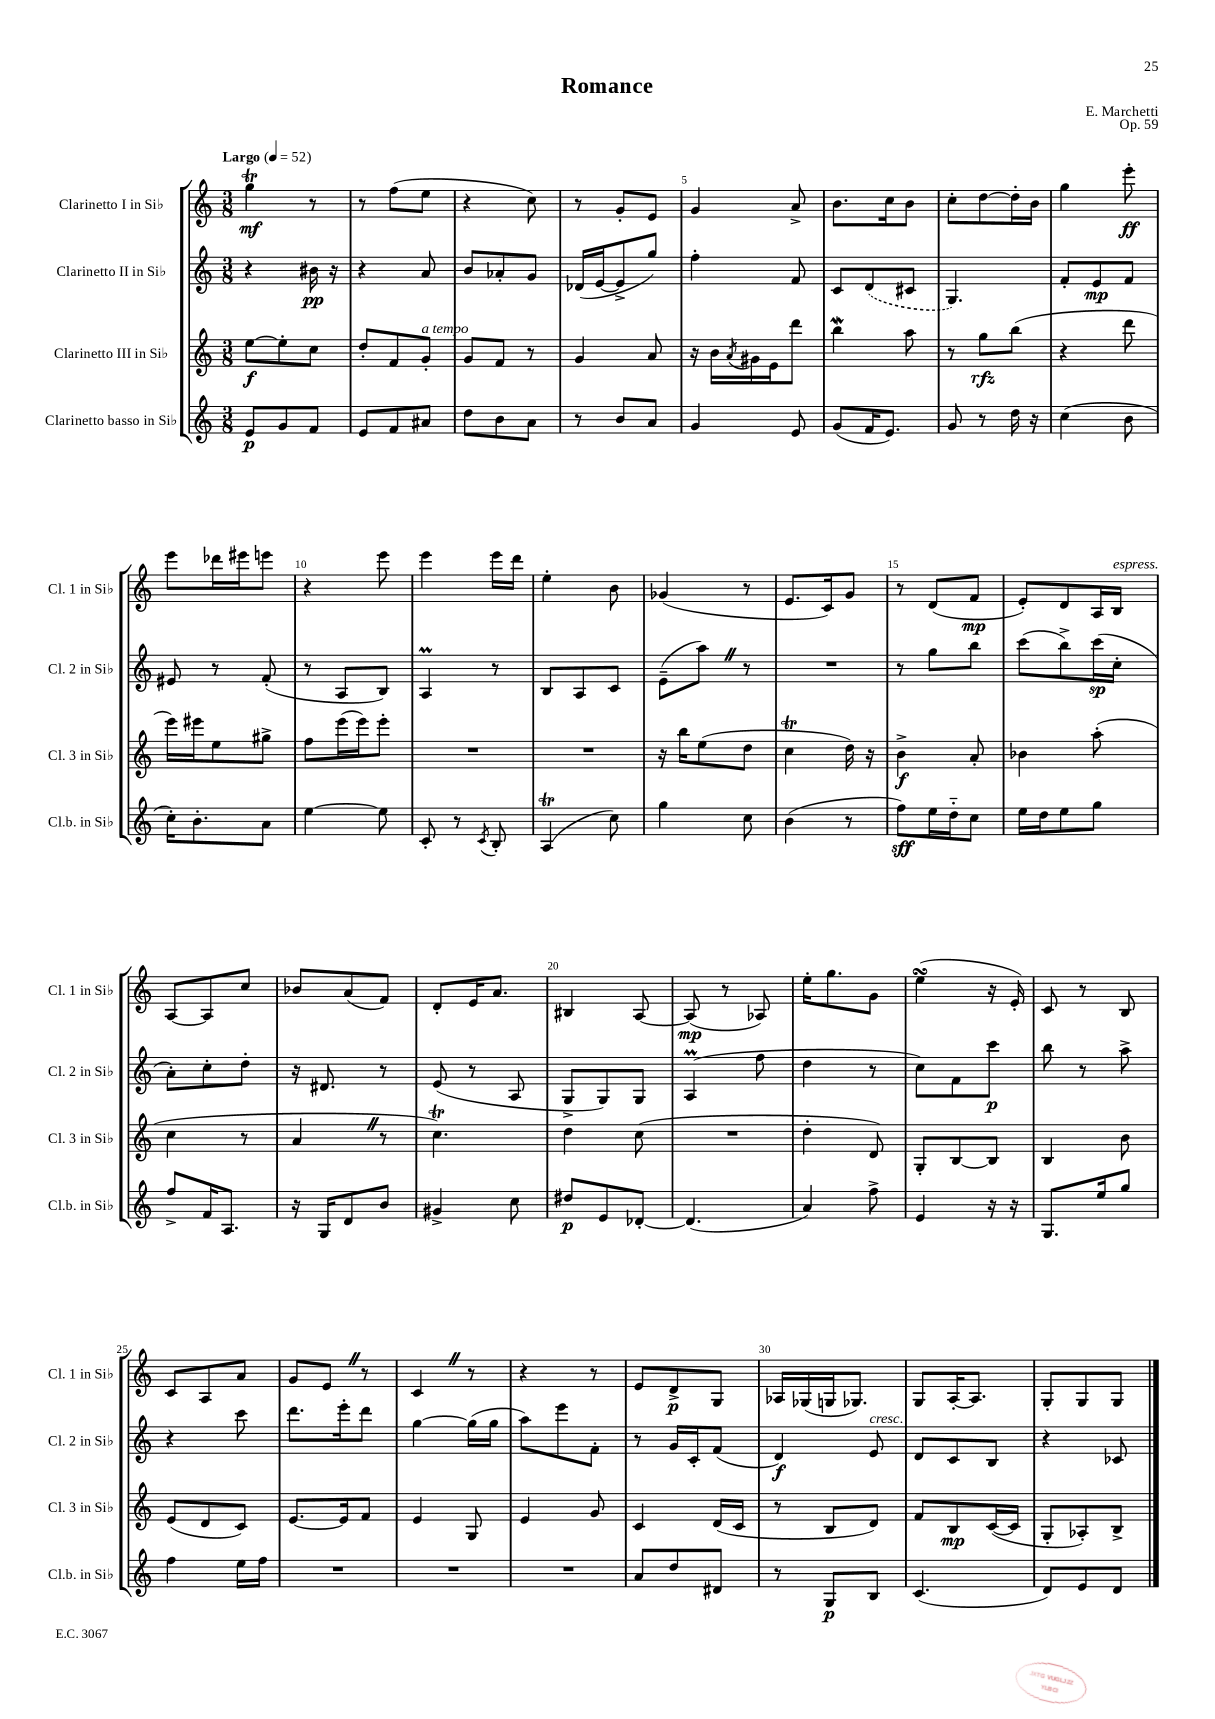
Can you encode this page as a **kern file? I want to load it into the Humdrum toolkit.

**kern	**dynam	**kern	**dynam	**kern	**dynam	**kern	**dynam
*part4	*part4	*part3	*part3	*part2	*part2	*part1	*part1
*staff4	*staff4	*staff3	*staff3	*staff2	*staff2	*staff1	*staff1
*I"Clarinetto basso in Si♭	*	*I"Clarinetto III in Si♭	*	*I"Clarinetto II in Si♭	*	*I"Clarinetto I in Si♭	*
*I'Cl.b. in Si♭	*	*I'Cl. 3 in Si♭	*	*I'Cl. 2 in Si♭	*	*I'Cl. 1 in Si♭	*
*clefG2	*	*clefG2	*	*clefG2	*	*clefG2	*
*k[]	*	*k[]	*	*k[]	*	*k[]	*
*M3/8	*	*M3/8	*	*M3/8	*	*M3/8	*
*MM52	*	*MM52	*	*MM52	*	*MM52	*
=1	=1	=1	=1	=1	=1	=1	=1
!	!	!	!	!	!	!LO:TX:a:B:t=Largo	!
8e/L	p	[8ee\L	f	4r	.	4ggT\	mf
8g/	.	8ee'\]	.	.	.	.	.
8f/J	.	8cc\J	.	16b#X\	pp	8r	.
.	.	.	.	16r	.	.	.
=2	=2	=2	=2	=2	=2	=2	=2
8e/L	.	8dd'/L	.	4r	.	8r	.
8f/	.	8f/	.	.	.	(8ff\L	.
!	!	!LO:TX:a:i:t=a tempo	!	!	!	!	!
8a#X/J	.	8g'/J	.	8a/	.	8ee\J	.
=3	=3	=3	=3	=3	=3	=3	=3
8dd\L	.	8g/L	.	8b/L	.	4r	.
8b\	.	8f/J	.	8a-X'/	.	.	.
8a\J	.	8r	.	8g/J	.	8cc\)	.
=4	=4	=4	=4	=4	=4	=4	=4
8r	.	4g/	.	(16d-X/LL	.	8r	.
.	.	.	.	[16e/J	.	.	.
8b/L	.	.	.	8e^/]	.	8g'/L	.
8a/J	.	8a/	.	8gg/J)	.	8e/J	.
=5	=5	=5	=5	=5	=5	=5	=5
4g/	.	16r	.	4ff'\	.	4g/	.
.	.	16b\LL	.	.	.	.	.
.	.	8qa/	.	.	.	.	.
.	.	16g#X\	.	.	.	.	.
.	.	16e\J	.	.	.	.	.
8e/	.	8ddd\J	.	8f/	.	8a^/	.
=6	=6	=6	=6	=6	=6	=6	=6
(8g/L	.	4bbW\	.	8c/L	.	8.b\L	.
16f/K	.	.	.	(8d/	.	.	.
8.e/J)	.	.	.	.	.	16cc\k	.
.	.	8aa\	.	8c#X/J	.	8b\J	.
=7	=7	=7	=7	=7	=7	=7	=7
8g/	.	8r	.	4.G/)	.	8cc'\L	.
8r	.	8gg\L	rfz	.	.	[8dd\	.
16dd\	.	(8bb\J	.	.	.	16dd'\L]	.
16r	.	.	.	.	.	16b\JJ	.
=8	=8	=8	=8	=8	=8	=8	=8
(4cc\	.	4r	.	8f'/L	.	4gg\	.
.	.	.	.	8e/	mp	.	.
8b\	.	8ddd\	.	8f/J	.	8eee'\	ff
!!LO:LB:g=z
=9	=9	=9	=9	=9	=9	=9	=9
16cc'\KL)	.	16eee\LL)	.	8e#X/	.	8eee\L	.
8.b'\	.	16eee#X\J	.	.	.	.	.
.	.	8ee\	.	8r	.	16ddd-X\L	.
.	.	.	.	.	.	16eee#X\J	.
8a\J	.	8gg#X^\J	.	(8f'/	.	8eeen\J	.
=10	=10	=10	=10	=10	=10	=10	=10
[4ee\	.	8ff\L	.	8r	.	4r	.
.	.	(16eee\L	.	8A/L	.	.	.
.	.	16eee\J)	.	.	.	.	.
8ee\]	.	8eee'\J	.	8B/J)	.	8eee\	.
=11	=11	=11	=11	=11	=11	=11	=11
8c'/	.	4.r	.	4AM/	.	4eee\	.
8r	.	.	.	.	.	.	.
8qc/	.	.	.	.	.	.	.
8B'/	.	.	.	8r	.	16eee\LL	.
.	.	.	.	.	.	16ddd\JJ	.
=12	=12	=12	=12	=12	=12	=12	=12
(4AT/	.	4.r	.	8B/L	.	4ee'\	.
.	.	.	.	8A/	.	.	.
8cc\)	.	.	.	8c/J	.	8b\	.
=13	=13	=13	=13	=13	=13	=13	=13
4gg\	.	16r	.	(8e~\L	.	(4g-X/	.
.	.	16bb\KL	.	.	.	.	.
.	.	(8ee\	.	8aaZ\J)	.	.	.
8cc\	.	8dd\J	.	8r	.	8r	.
=14	=14	=14	=14	=14	=14	=14	=14
(4b\	.	4ccT\	.	4.r	.	8.e/L	.
.	.	.	.	.	.	16c/k)	.
8r	.	16dd\)	.	.	.	8g/J	.
.	.	16r	.	.	.	.	.
=15	=15	=15	=15	=15	=15	=15	=15
8ff\L)	sff	4b^\	f	8r	.	8r	.
16ee\L	.	.	.	8gg\L	.	(8d/L	.
16dd\J	.	.	.	.	.	.	.
8cc\J	.	8a'/	.	8bb\J	.	8f/J	mp
=16	=16	=16	=16	=16	=16	=16	=16
16ee\LL	.	4b-X\	.	(8ccc\L	.	8e'/L)	.
16dd\J	.	.	.	.	.	.	.
8ee\	.	.	.	8bb^\)	.	8d/	.
8gg\J	.	(8aa'\	.	(16ccc\L	sp	16A/L	.
!	!	!	!	!	!	!LO:TX:a:i:t=espress.	!
.	.	.	.	16cc'\JJ	.	16B/JJ	.
!!LO:LB:g=z
=17	=17	=17	=17	=17	=17	=17	=17
8ff^/L	.	4cc\	.	8a'\L)	.	[8A/L	.
16f/K	.	.	.	8cc'\	.	8A/]	.
8.A/J	.	.	.	.	.	.	.
.	.	8r	.	8dd'\J	.	8cc/J	.
=18	=18	=18	=18	=18	=18	=18	=18
16r	.	4aZ/	.	16r	.	8b-X/L	.
16G/KL	.	.	.	8.d#X/	.	.	.
8d/	.	.	.	.	.	(8a/	.
8b/J	.	8r	.	8r	.	8f/J)	.
=19	=19	=19	=19	=19	=19	=19	=19
4g#X^/	.	4.ccT\)	.	(8e/	.	8d'/L	.
.	.	.	.	8r	.	16e/K	.
.	.	.	.	.	.	8.a/J	.
8cc\	.	.	.	8A/	.	.	.
=20	=20	=20	=20	=20	=20	=20	=20
8dd#X/L	p	4dd\	.	8G^/L	.	4B#X/	.
8e/	.	.	.	8G/)	.	.	.
[8d-X'/J	.	(8cc\	.	8G/J	.	[8A/	.
=21	=21	=21	=21	=21	=21	=21	=21
(4.d-/]	.	4.r	.	(4AM/	.	(8A/]	mp
.	.	.	.	.	.	8r	.
.	.	.	.	8ff\	.	8A-X/)	.
=22	=22	=22	=22	=22	=22	=22	=22
4a/)	.	4dd'\	.	4dd\	.	16ee'\KL	.
.	.	.	.	.	.	8.gg\	.
8ff^\	.	8d/)	.	8r	.	8g\J	.
=23	=23	=23	=23	=23	=23	=23	=23
4e/	.	8G'/L	.	8cc\L)	.	(4eesSsS\	.
.	.	[8B/	.	8f\	.	.	.
16r	.	8B/J]	.	8ccc\J	p	16r	.
16r	.	.	.	.	.	16e'/)	.
=24	=24	=24	=24	=24	=24	=24	=24
8.G/L	.	4B/	.	8bb\	.	8c/	.
.	.	.	.	8r	.	8r	.
16ee/k	.	.	.	.	.	.	.
8gg/J	.	8b\	.	8aa^\	.	8B/	.
!!LO:LB:g=z
=25	=25	=25	=25	=25	=25	=25	=25
4ff\	.	(8e/L	.	4r	.	8c/L	.
.	.	8d/	.	.	.	8A/	.
16ee\LL	.	8c/J)	.	8ccc\	.	8a/J	.
16ff\JJ	.	.	.	.	.	.	.
=26	=26	=26	=26	=26	=26	=26	=26
4.r	.	[8.e/L	.	8.ddd\L	.	8g/L	.
.	.	.	.	.	.	8eZ/J	.
.	.	16e/k]	.	16eee'\k	.	.	.
.	.	8f/J	.	8ddd\J	.	8r	.
=27	=27	=27	=27	=27	=27	=27	=27
4.r	.	4e/	.	[4gg\	.	4cZ/	.
.	.	8G/	.	(16gg\LL]	.	8r	.
.	.	.	.	16gg\JJ	.	.	.
=28	=28	=28	=28	=28	=28	=28	=28
4.r	.	4e/	.	8aa\L)	.	4r	.
.	.	.	.	8eee\	.	.	.
.	.	8g/	.	8f'\J	.	8r	.
=29	=29	=29	=29	=29	=29	=29	=29
8a/L	.	4c/	.	8r	.	8e/L	.
8dd/	.	.	.	16g/LL	.	8d^/	p
.	.	.	.	16c'/J	.	.	.
8d#X/J	.	(16d/LL	.	(8f/J	.	8G/J	.
.	.	16c/JJ	.	.	.	.	.
=30	=30	=30	=30	=30	=30	=30	=30
8r	.	8r	.	4d/)	f	16A-X/LL	.
.	.	.	.	.	.	(16G-X/	.
8G/L	p	8B/L	.	.	.	16Gn/J	.
.	.	.	.	.	.	8.G-X/J)	.
!	!	!	!	!LO:TX:a:i:t=cresc.	!	!	!
8B/J	.	8d/J)	.	8e/	.	.	.
=31	=31	=31	=31	=31	=31	=31	=31
(4.c/	.	8f/L	.	8d/L	.	8G/L	.
.	.	8B/	mp	8c/	.	[16A'/K	.
.	.	.	.	.	.	8.A/J]	.
.	.	([16c/L	.	8B/J	.	.	.
.	.	16c/JJ]	.	.	.	.	.
=32	=32	=32	=32	=32	=32	=32	=32
8d/L)	.	8G'/L	.	4r	.	8G'/L	.
8e/	.	8A-X'/)	.	.	.	8G/	.
8d/J	.	8B^/J	.	8c-X/	.	8G/J	.
==	==	==	==	==	==	==	==
*-	*-	*-	*-	*-	*-	*-	*-
